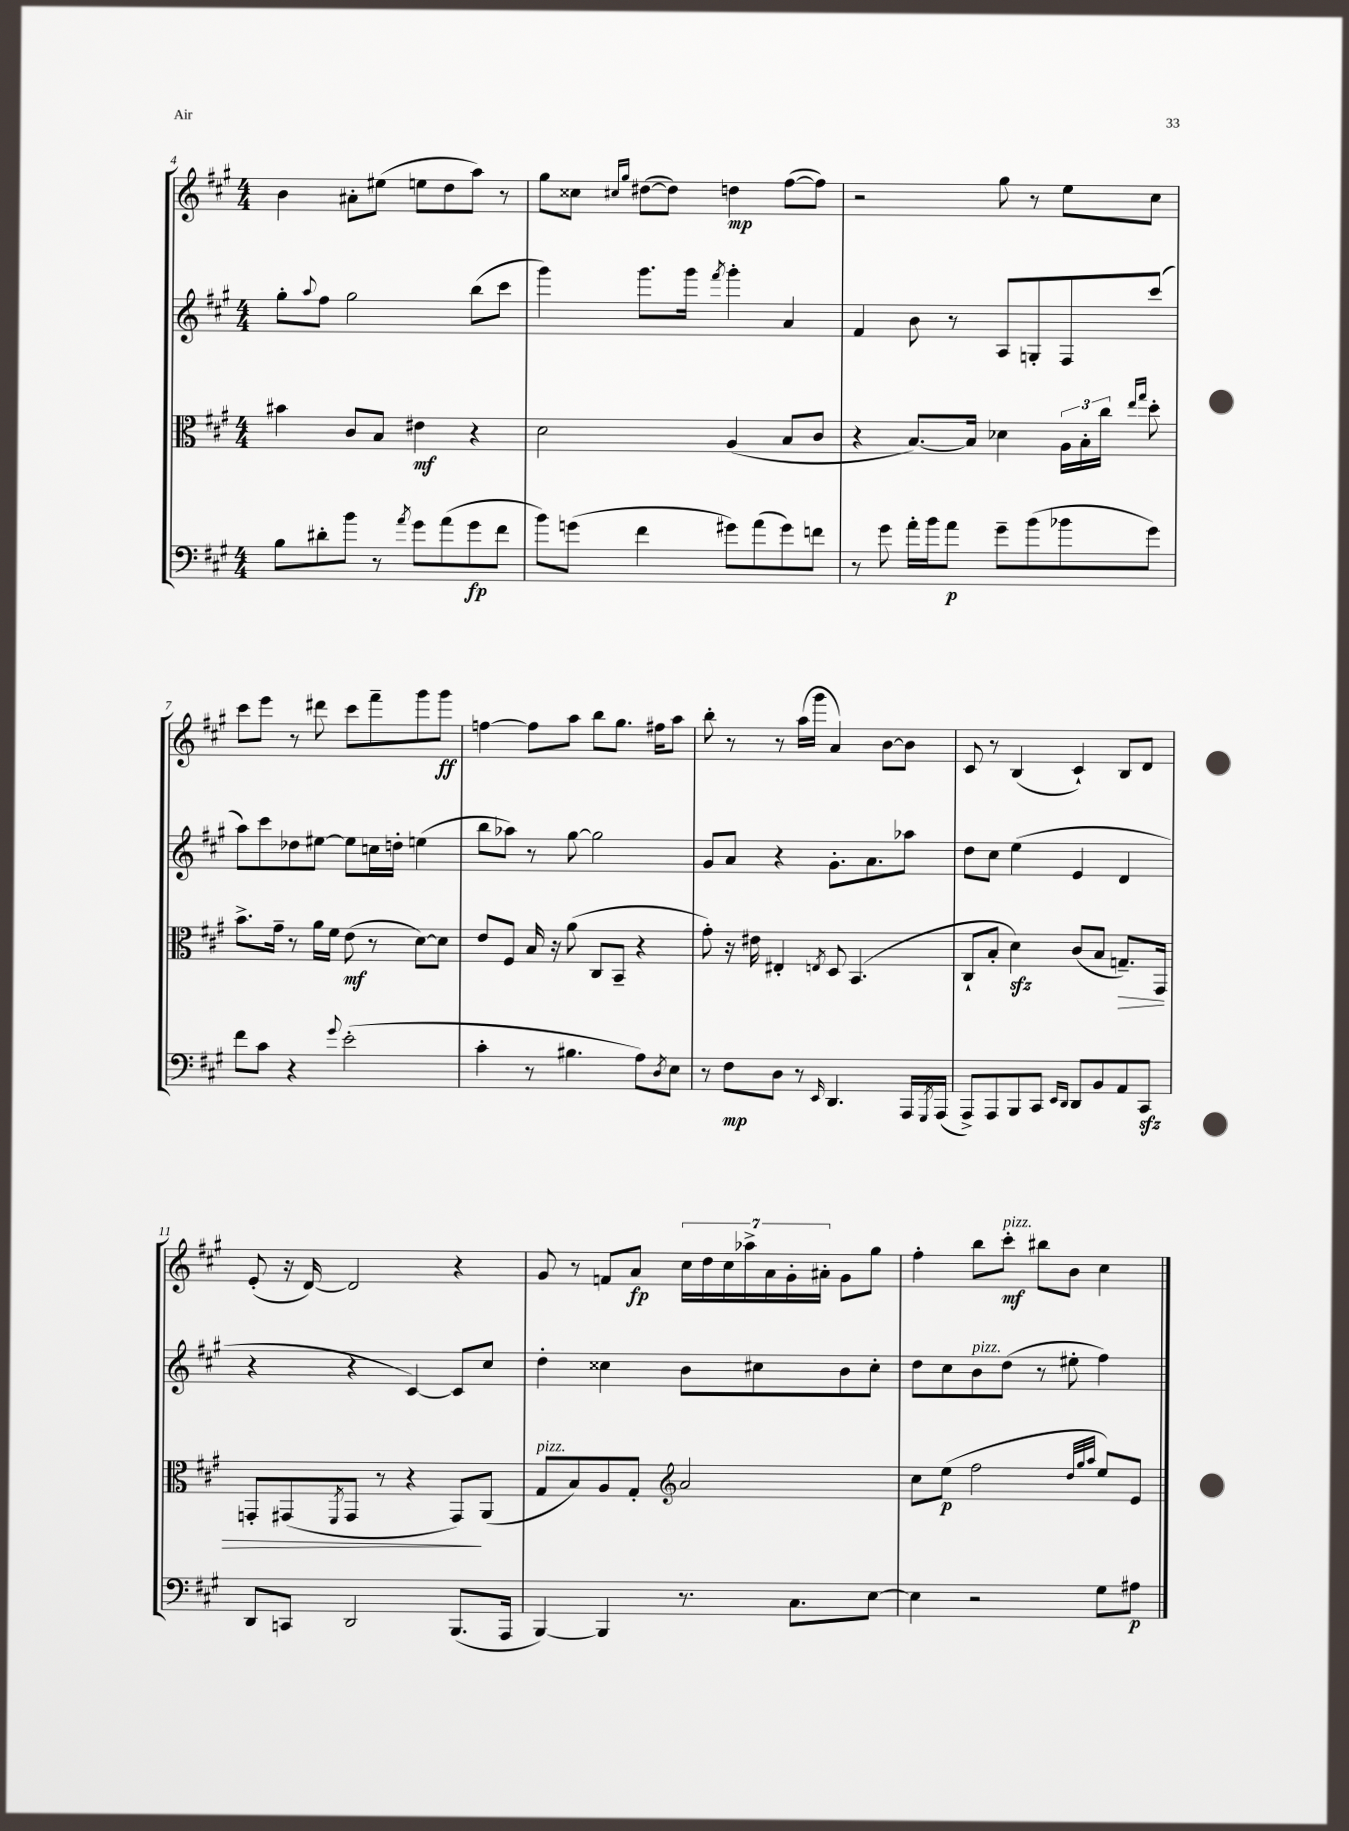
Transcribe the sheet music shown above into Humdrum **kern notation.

**kern	**kern	**kern	**kern
*staff4	*staff3	*staff2	*staff1
*clefF4	*clefC3	*clefG2	*clefG2
*k[f#c#g#]	*k[f#c#g#]	*k[f#c#g#]	*k[f#c#g#]
*M4/4	*M4/4	*M4/4	*M4/4
8B\L	4b#\	8gg#'\L	4b\
.	.	8qqaa/	.
8d#'\	.	8ff#\J	.
8b\J	8c#/L	2gg#\	8a#'\L
8r	8B/J	.	(8ee#\J
8qa/	.	.	.
8g#\L	4e#\	.	8ee\L
(8a\	.	.	8dd\
8g#\	4r	(8bb\L	8aa\J)
8f#\J	.	8ccc#\J	8r
=	=	=	=
8b\L)	2d\	4ggg#\)	8gg#\L
(8g\J	.	.	8cc##\J
.	.	.	16qqcc#/LL
.	.	.	16qqgg#/JJ
4f#\	.	8.ggg#\L	([8dd#\L
.	.	.	8dd#\]J)
.	.	16ggg#\Jk	.
.	.	8qfff#/	.
8g#\L)	(4A/	4ggg#'\	4dd\
(8a\	.	.	.
8g#\)	8B/L	4a/	([8ff#\L
8f\J	8c#/J	.	8ff#\]J)
=	=	=	=
8r	4r	4f#/	2r
8g#\	.	.	.
16a'\LL	[8.B/L)	8b\	.
16b\J	.	.	.
8a\J	.	8r	.
.	16B/]Jk	.	.
8g#~\L	4d-\	8A/L	8gg#\
(8b\	.	8G'/	8r
8b-\	24A\LL	8F#/	8ee\L
.	24B'\	.	.
.	24cc#\JJ	.	.
.	16qqee/LL	.	.
.	16qqgg#/JJ	.	.
8g#\J)	8dd'\	(8ccc#/J	8cc#\J
=	=	=	=
8f#\L	8.b^\L	8aa\L)	8ccc#\L
8c#\J	.	8ccc#\	8eee\J
.	16g#~\Jk	.	.
4r	8r	8dd-\	8r
.	16a\LL	[8ee#\J	8ddd#\
.	16f#\JJ	.	.
8qqg#/	.	.	.
(2e'\	(8e\	8ee#\]L	8ccc#\L
.	8r	16cc\L	8fff#~\
.	.	16dd'\JJ	.
.	[8d\L)	(4ee\	8ggg#\
.	8d\]J	.	8ggg#\J
=	=	=	=
4c#'\	8e/L	8bb\L	[4ff\
.	8F#/J	8aa-\J)	.
8r	16B/	8r	8ff\]L
.	16r	.	.
4.B#\	(8a\	[8gg#\	8aa\J
.	8C#/L	2gg#\]	8bb\L
.	8BB~/J	.	8.gg#\J
8A\L)	4r	.	.
.	.	.	16ff#\LK
8qD/	.	.	.
8E\J	.	.	8aa\J
=	=	=	=
8r	8g#'\)	8g#/L	8bb'\
8F#\L	16r	8a/J	8r
.	16e#\	.	.
8D\J	4E#'/	4r	8r
8r	.	.	(16aa\LL
.	.	.	16ggg#\JJ
16qqEE/	8qE/	.	.
4.DD/	8D/	8.g#'\L	4a/)
.	(4.BB/	.	.
.	.	8.a\	.
.	.	.	[8b\L
16AAA/LL	.	8aa-\J	8b\]J
8qGGG#/	.	.	.
(16AAA/JJ	.	.	.
=	=	=	=
8AAA^/L)	8C#`/L	8dd\L	8c#/
8AAA/	8B'/J	8cc#\J	8r
8BBB/	4d\)	(4ee\	(4B/
8CC#/J	.	.	.
16qqEE/LL	.	.	.
16qqDD/JJ	.	.	.
8DD/L	(8c#/L	4e/	4c#`/)
8BB/	8B/J	.	.
8AA/	8.G~/L)	4d/	8B/L
8CC#/J	.	.	8d/J
.	16GG#/Jk	.	.
=	=	=	=
8DD/L	8GG'/L	4r	(8e'/
8CC/J	(8GG#/	.	16r
.	.	.	[16d/)
.	8qFF#/	.	.
2DD/	8GG#/J	4r	2d/]
.	8r	.	.
.	4r	[4c#/)	.
(8.BBB/L	8GG#/L)	8c#/]L	4r
.	(8AA/J	8cc#/J	.
16AAA/Jk	.	.	.
=	=	=	=
[4BBB/)	8G#/L	4dd'\	8g#/
.	8B/)	.	8r
4BBB/]	8A/	4cc##\	8f/L
.	8G#'/J	.	8a/J
*	*clefG2	*	*
8.r	2a/	8b\L	28cc#\LL
.	.	.	28dd\
.	.	.	28cc#\
.	.	.	28aa-^\
.	.	8cc#\	.
.	.	.	28a\
.	.	.	28g#'\
8.C#\L	.	.	.
.	.	.	28a#'\JJ
.	.	8b\	8g#\L
[8E\J	.	8cc#'\J	8gg#\J
=	=	=	=
4E\]	8cc#\L	8dd\L	4ff#'\
.	(8ee\J	8cc#\	.
2r	2ff#\	8b\	8bb\L
.	.	(8dd\J	8ccc#'\J
.	.	8r	8bb#\L
.	.	8ee#'\	8b\J
.	32qqdd/LLL	.	.
.	32qqgg#/	.	.
.	32qqaa/JJJ	.	.
8G#\L	8ee/L)	4ff#\)	4cc#\
8A#\J	8e/J	.	.
==	==	==	==
*-	*-	*-	*-
